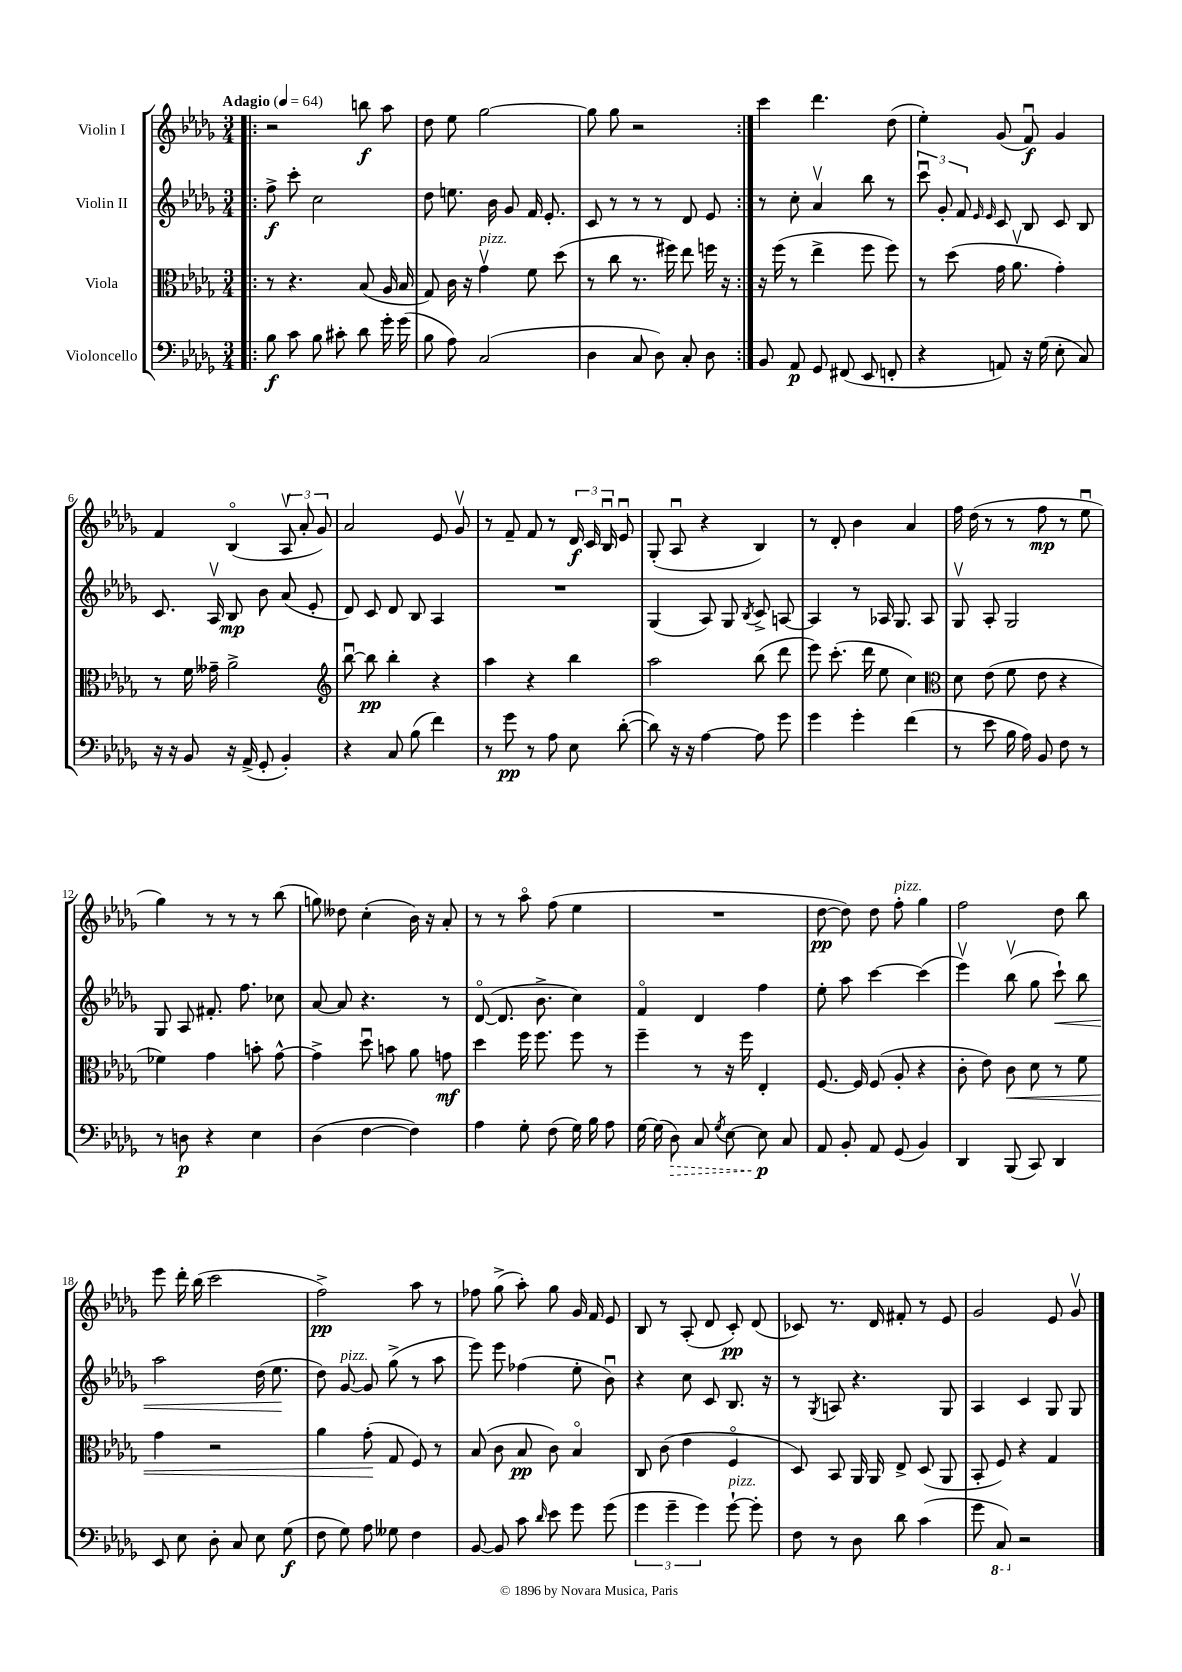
<<
\new StaffGroup <<
\new Staff = "s0" \with { instrumentName = "Violin I" } {
    \clef treble \key des \major \numericTimeSignature \time 3/4 \tempo "Adagio" 4 = 64
    \autoBeamOff \repeat volta 2 { \bar ".|:" r2 b''8\f aes''8 |
    des''8 ees''8 ges''2~ |
    ges''8 ges''8 r2 | }
    c'''4 des'''4. des''8( |
    ees''4-.) ges'8( f'8\downbow\f) ges'4 |
    f'4 bes4\flageolet( \tuplet 3/2 { aes8\upbow aes'8-. ges'8) } |
    aes'2 ees'8 ges'8\upbow |
    r8 f'8-- f'8 r8 \tuplet 3/2 { des'16\f c'16 bes16\downbow } ees'8\downbow |
    ges8-.( aes8\downbow r4 bes4) |
    r8 des'8-. bes'4 aes'4 |
    f''16 des''16( r8 r8 f''8\mp r8 ees''8\downbow |
    ges''4) r8 r8 r8 bes''8( |
    g''8) deses''8 c''4-.( bes'16) r16 aes'8-. |
    r8 r8 aes''8\flageolet f''8( ees''4 |
    R2. |
    des''8~\pp des''8) des''8 f''8-.^\markup { \italic "pizz." } ges''4 |
    f''2 des''8 bes''8 |
    ees'''8 des'''16-. bes''16( c'''2 |
    f''2->\pp) aes''8 r8 |
    fes''8 ges''8->( aes''8-.) ges''8 ges'16 f'16 ees'8 |
    bes8 r8 aes8-.( des'8 c'8-.\pp) des'8( |
    ces'8) r8. des'16 fis'8-. r8 ees'8 |
    ges'2 ees'8 ges'8\upbow \bar "|." |
}
\new Staff = "s1" \with { instrumentName = "Violin II" } {
    \clef treble \key des \major \numericTimeSignature \time 3/4
    \autoBeamOff \repeat volta 2 { \bar ".|:" f''8->\f c'''8-. c''2 |
    des''8 e''8. bes'16 ges'8 f'16 ees'8.-. |
    c'8 r8 r8 r8 des'8 ees'8 | }
    r8 c''8-. aes'4\upbow bes''8 r8 |
    \tuplet 3/2 { c'''8\downbow ges'8-. f'8 } \grace { ees'16 ees'16 } c'8 bes8 c'8 bes8 |
    c'8. aes16\upbow bes8\mp bes'8 aes'8( ees'8-. |
    des'8) c'8 des'8 bes8 aes4 |
    R2. |
    ges4( aes8) ges8 \acciaccatura { bes8 } c'8-> a8~ |
    a4 r8 aes16 ges8. aes8 |
    ges8\upbow aes8-. ges2 |
    ges8 aes8 fis'8.-. f''8. ces''8 |
    aes'8~ aes'8 r4. r8 |
    des'8~\flageolet( des'8. bes'8.-> c''4) |
    f'4\flageolet des'4 f''4 |
    ees''8-. aes''8 c'''4~ c'''4( |
    ees'''4\upbow) bes''8\upbow( ges''8 c'''8-!\<) bes''8 |
    aes''2 des''16( ees''8.\! |
    des''8) ges'8~^\markup { \italic "pizz." } ges'8 ges''8->( r8 aes''8 |
    ees'''8) ees'''8 fes''4( ees''8-. bes'8\downbow) |
    r4 c''8 c'8 bes8. r16 |
    r8 \acciaccatura { ges8 } a8 r4. ges8 |
    aes4 c'4 ges8 ges8 \bar "|." |
}
\new Staff = "s2" \with { instrumentName = "Viola" } {
    \clef alto \key des \major \numericTimeSignature \time 3/4
    \autoBeamOff \repeat volta 2 { \bar ".|:" r8 r4. bes8( aes16 bes16 |
    ges8) c'16 r16 ges'4\upbow^\markup { \italic "pizz." } f'8 des''8( |
    r8 c''8 r8. fis''16) ees''8 f''16 r16 | }
    r16 f''16( r8 ees''4-> f''8 f''8) |
    r8 des''8( ges'16 aes'8.\upbow ges'4-.) |
    r8 f'16 geses'16-- aes'2-> |
    \clef treble bes''8~\downbow bes''8\pp bes''4-. r4 |
    aes''4 r4 bes''4 |
    aes''2 bes''8( des'''8 |
    ees'''8) c'''8.-.( des'''16 ees''8 c''4) |
    \clef alto des'8 ees'8( f'8 ees'8 r4 |
    fes'4) ges'4 b'8-. ges'8~-^ |
    ges'4-> des''8\downbow b'8 aes'8 g'8\mf |
    des''4 f''16 f''8. f''8 r8 |
    f''4-- r8 r16 f''16 ees4-. |
    f8.~ f16 f8( aes8-. r4 |
    c'8-. ees'8) c'8\< des'8 r8 f'8 |
    ges'4 r2 |
    aes'4 ges'8-.\!( ges8 f8) r8 |
    bes8( c'8 bes8\pp c'8) bes4\flageolet |
    c8 c'8( ees'4 f4\flageolet |
    des8) bes,8 aes,16 aes,16 ees8-> des8( aes,8 |
    bes,8-. f8) r4 ges4 \bar "|." |
}
\new Staff = "s3" \with { instrumentName = "Violoncello" } {
    \clef bass \key des \major \numericTimeSignature \time 3/4
    \autoBeamOff \repeat volta 2 { \bar ".|:" bes8\f c'8 bes8 cis'8-. des'8 ges'16-. ges'16( |
    bes8 aes8) c2( |
    des4 c8 des8) c8-. des8 | }
    bes,8 aes,8\p ges,8 fis,8( ees,8 f,8-. |
    r4 a,8) r16 ges16( ees8-. c8) |
    r16 r16 bes,8 r16 aes,16->( ges,8-. bes,4-.) |
    r4 c8 bes8( f'4) |
    r8 ges'8\pp r8 aes8 ees8 des'8~-.( |
    des'8) r16 r16 aes4~ aes8 ges'8 |
    ges'4 ges'4-. f'4( |
    r8 ees'8 bes16 aes16) bes,8 f8 r8 |
    r8 d8\p r4 ees4 |
    des4( f4~ f4) |
    aes4 ges8-. f8( ges16) bes16 aes8 |
    ges16~ ges16( \once \override Hairpin.style = #'dashed-line des8\>) c8 \acciaccatura { ges8 } ees8~ ees8\p\! c8 |
    aes,8 bes,8-. aes,8 ges,8( bes,4) |
    des,4 bes,,8( c,8) des,4 |
    ees,8 ees8 des8-. c8 ees8 ges8\f( |
    f8 ges8) aes8 geses8 f4 |
    bes,8~ bes,8 c'8 \grace { des'16 } ees'8 ges'8 ges'8( |
    \tuplet 3/2 { ges'4 ges'4-- ges'4) } ges'8~-!^\markup { \italic "pizz." } ges'8-. |
    f8 r8 des8 des'8 c'4( |
    ges'8 \ottava #-1 c,8) \ottava #0 r2 \bar "|." |
}
>>
>>
